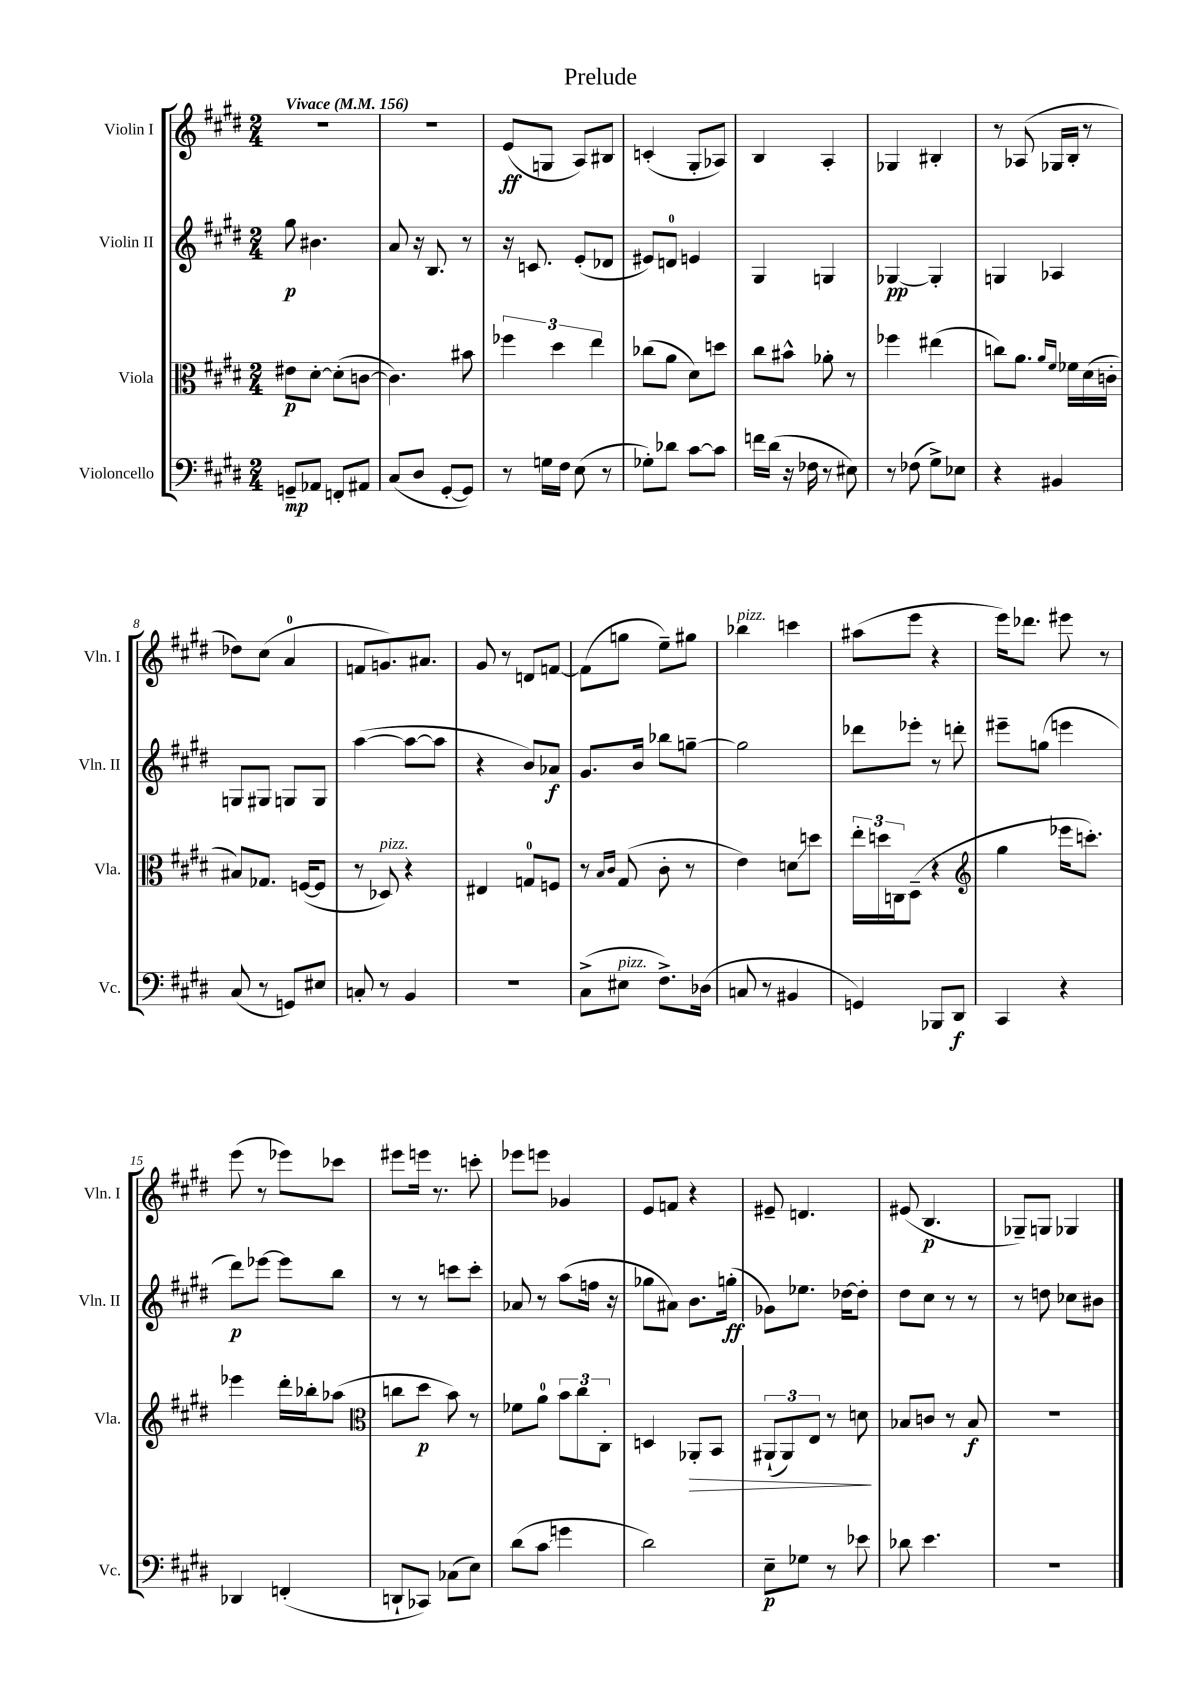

**kern	**kern	**kern	**kern
*staff4	*staff3	*staff2	*staff1
*clefF4	*clefC3	*clefG2	*clefG2
*k[f#c#g#d#]	*k[f#c#g#d#]	*k[f#c#g#d#]	*k[f#c#g#d#]
*M2/4	*M2/4	*M2/4	*M2/4
*MM156	*MM156	*MM156	*MM156
8GG~	8e#	8gg#	2r
8AA-	[8d#'	4.b#	.
8FF'	(8d#']	.	.
8AA#	[8c	.	.
=	=	=	=
(8C#	4.c])	8a	2r
8D#	.	16r	.
.	.	8.B	.
[8GG#'	.	.	.
8GG#])	8b#	8r	.
=	=	=	=
8r	6ff-	16r	(8e
.	.	8.c	.
16G	.	.	8G
.	6dd#	.	.
16F#	.	.	.
(8E	.	(8e'	8A)
.	6ee	.	.
8r	.	8d-	8B#
=	=	=	=
8G-')	(8cc-	8e#)	(4c'
8d-	8a	8d	.
[8c#	8d#)	4e	8G#'
8c#]	8dd	.	8A-)
=	=	=	=
16f	8cc#	4G#	4B
(16d#	.	.	.
16r	8b#^^	.	.
16F-	.	.	.
8r	8a-'	4G	4A'
8E#)	8r	.	.
=	=	=	=
8r	4ff-	[4G-	4G-
(8F-	.	.	.
8G#^)	(4ee#	4G-']	4B#'
8E-	.	.	.
=	=	=	=
4r	8cc)	4G	8r
.	8.a	.	(8A-
4BB#	.	4A-	16G-
.	16qqa	.	.
.	16qqf#	.	.
.	16f-	.	16B'
.	(16d#	.	8r
.	16c'	.	.
=	=	=	=
(8C#	8B#)	8G	8dd-)
8r	8.G-	8G#	(8cc#
8GG)	.	8G	4a
.	([16F	.	.
8E#	8F]	8G	.
=	=	=	=
8C'	8r	([4aa	8f
8r	8D-)	.	8.g)
4BB	4r	8aa_	.
.	.	.	8.a#
.	.	8aa]	.
=	=	=	=
2r	4E#	4r	8g#
.	.	.	8r
.	8G	8b)	8d
.	8F	8a-	[8f
=	=	=	=
(8C#^	8r	8.g#	(8f]
.	16qqB	.	.
.	16qqc#	.	.
8E#	(8G#	.	8gg
.	.	16b	.
8.F#^)	8c#'	8bb-	8ee~)
.	8r	[8gg~	8gg#
(16D-	.	.	.
=	=	=	=
8C	4e)	2gg]	4bb-
8r	.	.	.
4BB#	8d	.	4ccc
.	8dd	.	.
=	=	=	=
4GG)	24ee'	8ddd-	(8aa#
.	24dd	.	.
.	24C	.	.
.	(8D#~	8eee-'	8eee
8BBB-	4r	8r	4r
8DD#	.	8ddd'	.
=	=	=	=
*	*clefG2	*	*
4CC#	4gg#	8eee#~	16eee)
.	.	.	8.ddd-
.	.	(8gg	.
4r	16eee-	4eee	8eee#
.	8.ccc')	.	.
.	.	.	8r
=	=	=	=
4DD-	4eee-	8ddd#)	(8eee
.	.	[8eee-	8r
(4FF'	16ddd#'	8eee-]	8eee-)
.	16bb-'	.	.
.	(8aa-	8bb	8ccc-
=	=	=	=
*	*clefC3	*	*
8DD`	8cc	8r	8eee#
8CC-)	8dd#	8r	16eee
.	.	.	8.r
(8C-	8b)	8ccc	.
8E)	8r	8ccc'	8ccc'
=	=	=	=
(8d#	8f-	8a-	8eee-
8c#	8a	8r	8eee
4g	12b	(8aa	4g-
.	12cc#	.	.
.	.	16ff	.
.	12C#'	.	.
.	.	16r	.
=	=	=	=
2d#)	4D	8gg-	8e
.	.	8a#)	8f
.	8AA-'	8.b	4r
.	8BB	.	.
.	.	(16gg'	.
=	=	=	=
8E~	(12AA#`	8g-)	8e#~
.	12AA#)	.	.
8G-	.	8.ee-	4.d
.	12E	.	.
8r	8r	.	.
.	.	[16dd-	.
8e-	8d	8dd-']	.
=	=	=	=
8d-	8B-	8dd#	(8e#
4.e	8c	8cc#	4.B
.	8r	8r	.
.	8B-	8r	.
=	=	=	=
2r	2r	8r	8G-~)
.	.	8dd	8G
.	.	8cc-	4G-
.	.	8b#	.
==	==	==	==
*-	*-	*-	*-
